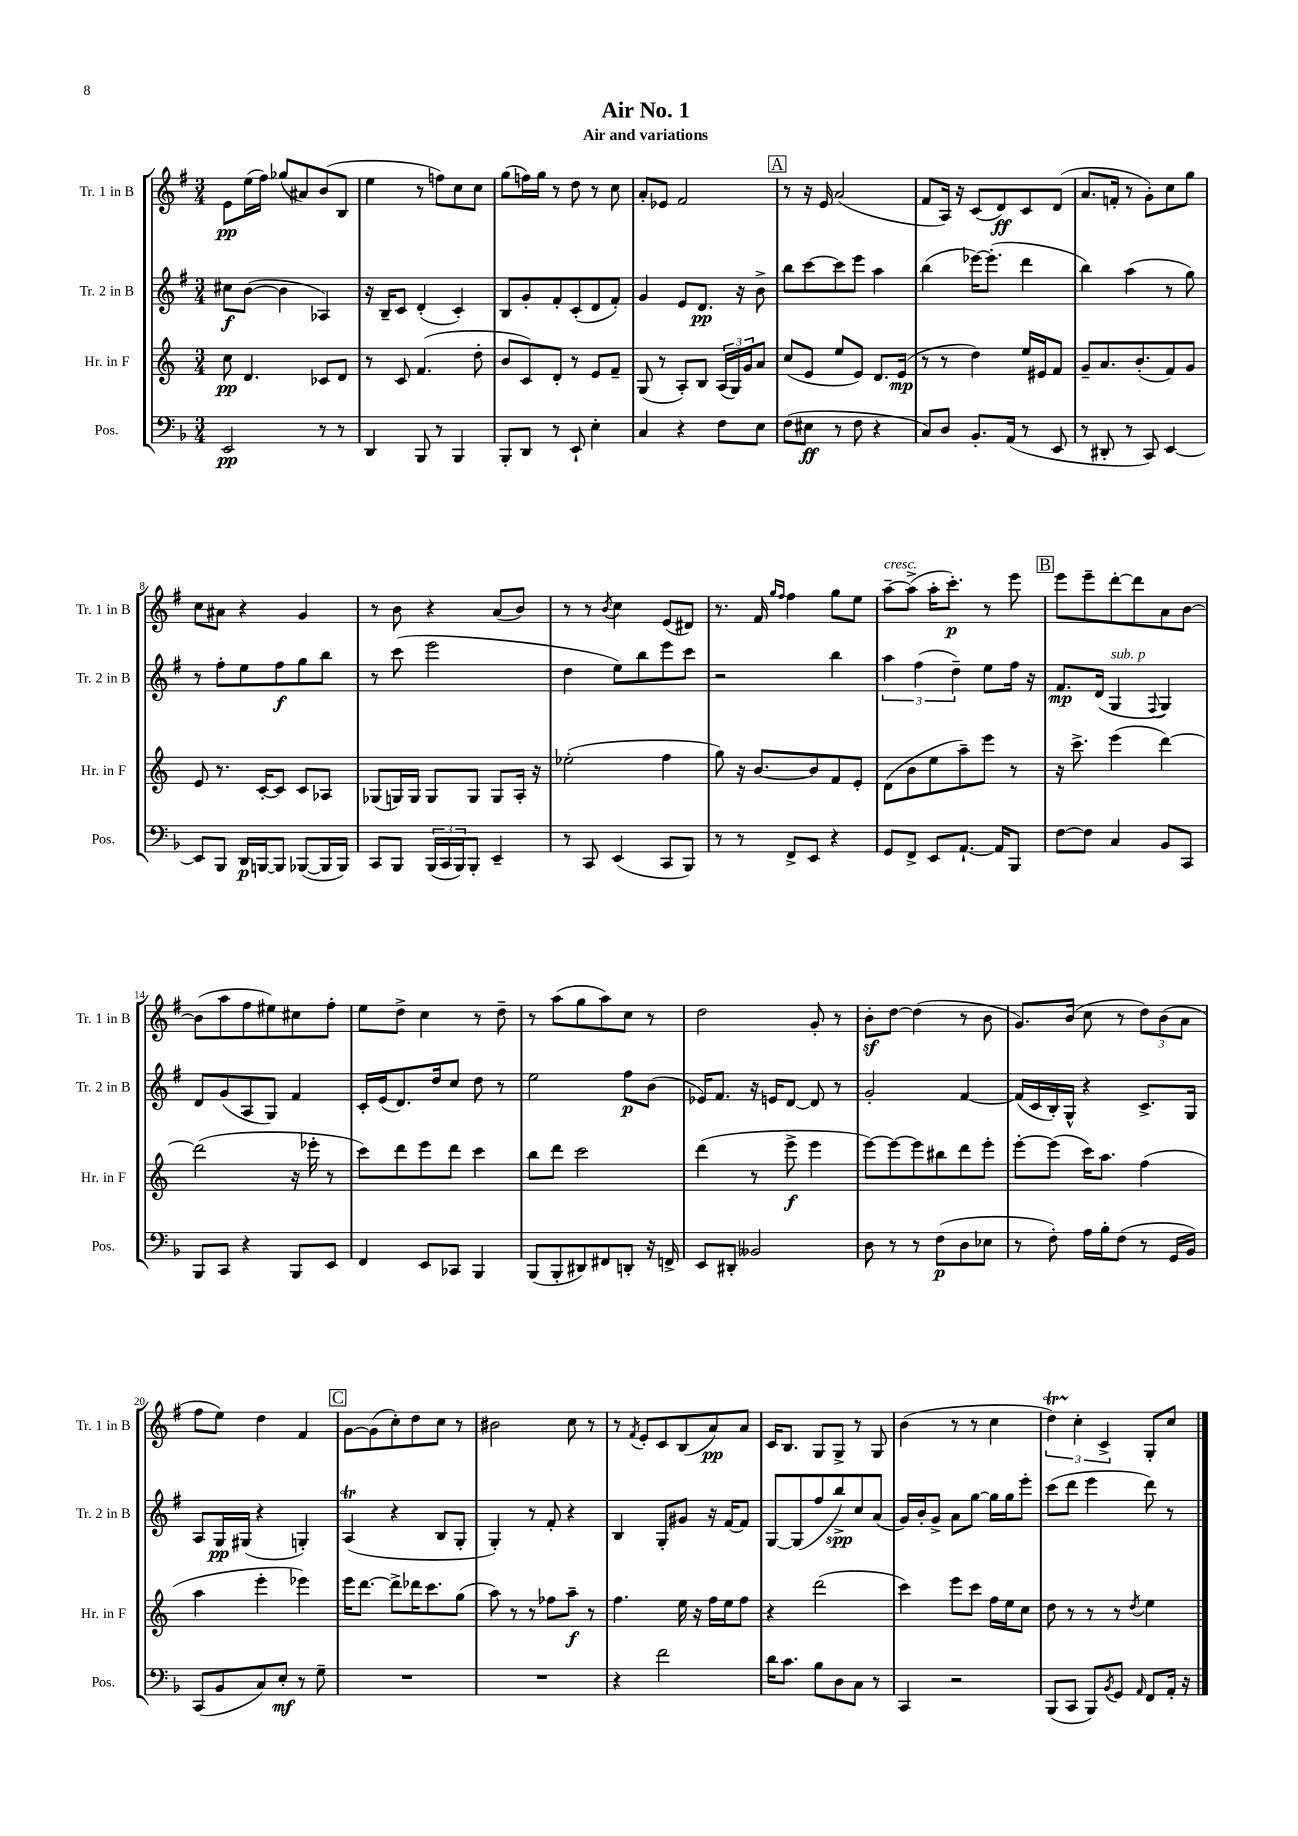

**kern	**dynam	**kern	**dynam	**kern	**dynam	**kern	**dynam
*part4	*part4	*part3	*part3	*part2	*part2	*part1	*part1
*staff4	*staff4	*staff3	*staff3	*staff2	*staff2	*staff1	*staff1
*I"Pos.	*	*I"Hr. in F	*	*I"Tr. 2 in B	*	*I"Tr. 1 in B	*
*I'Pos.	*	*I'Hr. in F	*	*I'Tr. 2 in B	*	*I'Tr. 1 in B	*
*clefF4	*	*clefG2	*	*clefG2	*	*clefG2	*
*k[b-]	*	*k[]	*	*k[f#]	*	*k[f#]	*
*M3/4	*	*M3/4	*	*M3/4	*	*M3/4	*
=1	=1	=1	=1	=1	=1	=1	=1
2EE/	pp	8cc\	pp	8cc#X\L	f	8e\L	pp
.	.	4.d/	.	([8b\J	.	(16ee\L	.
.	.	.	.	.	.	16ff#\JJ)	.
.	.	.	.	4b\]	.	(8gg-X/L	.
.	.	.	.	.	.	8a#X/)	.
8r	.	8c-X/L	.	4A-X/)	.	(8b/	.
8r	.	8d/J	.	.	.	8B/J	.
=2	=2	=2	=2	=2	=2	=2	=2
4DD/	.	8r	.	16r	.	4ee\	.
.	.	.	.	16B~/KL	.	.	.
.	.	8c/	.	8c/J	.	.	.
8BBB-/	.	(4.f/	.	(4d'/	.	8r	.
8r	.	.	.	.	.	8ffn\L)	.
4BBB-/	.	.	.	4c'/)	.	8cc\	.
.	.	8dd'\	.	.	.	8cc\J	.
=3	=3	=3	=3	=3	=3	=3	=3
8BBB-'/L	.	8b/L	.	8B/L	.	(8gg\L	.
8DD/J	.	8c/)	.	8g'/	.	16ffn\L)	.
.	.	.	.	.	.	16gg\JJ	.
8r	.	8d'/J	.	8f#'/	.	8r	.
8EE`/	.	8r	.	(8c'/	.	8dd\	.
4E'\	.	8e/L	.	8d/	.	8r	.
.	.	8f~/J	.	8f#'/J)	.	8cc\	.
=4	=4	=4	=4	=4	=4	=4	=4
4C/	.	(8G/	.	4g/	.	8a'/L	.
.	.	8r	.	.	.	8e-X/J	.
4r	.	8A'/L)	.	8e/L	.	2f#/	.
.	.	8B/J	.	8.d/J	pp	.	.
8F\L	.	(24A/LL	.	.	.	.	.
.	.	24G/)	.	.	.	.	.
.	.	.	.	16r	.	.	.
.	.	24g/J	.	.	.	.	.
8E\J	.	8a/J	.	8b^\	.	.	.
!!LO:REH:place=s1:t=A
=5	=5	=5	=5	=5	=5	=5	=5
(8F\L	.	(8cc/L	.	8bb\L	.	8r	.
8E#X\J	ff	8e/J	.	[8ccc\	.	16r	.
.	.	.	.	.	.	16e/	.
8r	.	8ee/L	.	8ccc\]	.	(2a/	.
8F\	.	8e/J)	.	8eee\J	.	.	.
4r	.	8.d/L	.	4aa\	.	.	.
.	.	(16e/Jk	mp	.	.	.	.
=6	=6	=6	=6	=6	=6	=6	=6
8C/L)	.	8r	.	(4bb\	.	8f#/L	.
8D/J	.	8r	.	.	.	16A/Jk)	.
.	.	.	.	.	.	16r	.
8.BB-'/L	.	4dd\)	.	[16eee-X\KL)	.	(8c/L	.
.	.	.	.	(8.eee-'\J]	.	.	.
.	.	.	.	.	.	8d/)	ff
(16AA/Jk	.	.	.	.	.	.	.
8r	.	16ee/LL	.	4ddd\	.	8c/	.
.	.	16e#X/J	.	.	.	.	.
8EE/	.	8f/J	.	.	.	(8d/J	.
=7	=7	=7	=7	=7	=7	=7	=7
8r	.	8g~/L	.	4bb\)	.	8.a/L	.
8DD#X'/	.	8.a/	.	.	.	.	.
.	.	.	.	.	.	16fn'/Jk	.
8r	.	.	.	(4aa\	.	8r	.
.	.	(8.b'/	.	.	.	.	.
8CC/)	.	.	.	.	.	8g'\L)	.
[4EE/	.	8f/)	.	8r	.	8cc\	.
.	.	8g/J	.	8gg\)	.	8gg\J	.
!!LO:LB:g=z
=8	=8	=8	=8	=8	=8	=8	=8
8EE/L]	.	8e/	.	8r	.	8cc\L	.
8BBB-/J	.	8.r	.	8ff#'\L	.	8a#X\J	.
16DD/LL	p	.	.	8ee\	.	4r	.
[16BBBn/J	.	[16c'/KL	.	.	.	.	.
8BBB/J]	.	8c/J]	.	8ff#\	f	.	.
([8BBB-X/L	.	8c/L	.	8gg\	.	4g/	.
16BBB-/L]	.	8A-X/J	.	8bb\J	.	.	.
16BBB-/JJ)	.	.	.	.	.	.	.
=9	=9	=9	=9	=9	=9	=9	=9
8CC/L	.	(8G-X/L	.	8r	.	8r	.
8BBB-/J	.	16Gn/L)	.	(8ccc\	.	8b\	.
.	.	16G/JJ	.	.	.	.	.
(24BBB-/LL	.	8G/L	.	2eee\	.	4r	.
24CC/	.	.	.	.	.	.	.
24BBB-/J)	.	.	.	.	.	.	.
8BBB-'/J	.	8G/J	.	.	.	.	.
4EE~/	.	8G/L	.	.	.	(8a/L	.
.	.	16A'/Jk	.	.	.	8b/J)	.
.	.	16r	.	.	.	.	.
=10	=10	=10	=10	=10	=10	=10	=10
8r	.	(2ee-X'\	.	4dd\	.	8r	.
8CC/	.	.	.	.	.	8r	.
.	.	.	.	.	.	8qb/	.
(4EE/	.	.	.	8ee\L)	.	4cc\	.
.	.	.	.	8bb\	.	.	.
8CC/L	.	4ff\	.	8eee\	.	(8e/L	.
8BBB-/J)	.	.	.	8ccc\J	.	8d#X/J)	.
=11	=11	=11	=11	=11	=11	=11	=11
8r	.	8gg\)	.	2r	.	8.r	.
8r	.	16r	.	.	.	.	.
.	.	[8.b/L	.	.	.	16f#/	.
.	.	.	.	.	.	16qqgg/LL	.
.	.	.	.	.	.	16qqff#/JJ	.
8FF^/L	.	.	.	.	.	4ff#\	.
8EE/J	.	8b/]	.	.	.	.	.
4r	.	8f/	.	4bb\	.	8gg\L	.
.	.	8e'/J	.	.	.	8ee\J	.
=12	=12	=12	=12	=12	=12	=12	=12
!	!	!	!	!	!	!LO:TX:a:i:t=cresc.	!
8GG/L	.	(8d\L	.	6aa\	.	[8aa~\L	.
8FF^/J	.	8b\	.	.	.	(8aa^\J]	.
.	.	.	.	(6ff#\	.	.	.
8EE/L	.	8ee\	.	.	.	16aa'\KL	.
.	.	.	.	.	.	8.ccc'\J)	p
.	.	.	.	6dd~\)	.	.	.
[8.AA`/J	.	8aa~\)	.	.	.	.	.
.	.	8eee\J	.	8ee\L	.	8r	.
16AA/KL]	.	.	.	.	.	.	.
8BBB-/J	.	8r	.	16ff#\Jk	.	8eee\	.
.	.	.	.	16r	.	.	.
!!LO:REH:place=s1:t=B
=13	=13	=13	=13	=13	=13	=13	=13
[8F\L	.	16r	.	8.f#/L	mp	8eee\L	.
.	.	8.ccc^\	.	.	.	.	.
8F\J]	.	.	.	.	.	8eee~\	.
.	.	.	.	(16d/Jk	.	.	.
!	!	!	!	!LO:TX:a:i:t=sub. p	!	!	!
4C/	.	(4eee\	.	4G/	.	[8ddd'\	.
.	.	.	.	.	.	8ddd\]	.
.	.	.	.	8qqF#/	.	.	.
8BB-/L	.	[4ddd\)	.	4G/)	.	8a\	.
8CC/J	.	.	.	.	.	[8b\J	.
!!LO:LB:g=z
=14	=14	=14	=14	=14	=14	=14	=14
8BBB-/L	.	(2ddd\]	.	8d/L	.	(8b\L]	.
8CC/J	.	.	.	(8g/	.	8aa\	.
4r	.	.	.	8A/	.	8ff#\	.
.	.	.	.	8G/J)	.	8ee#X\)	.
8BBB-/L	.	16r	.	4f#/	.	8cc#X\	.
.	.	16eee-X'\	.	.	.	.	.
8EE/J	.	8r	.	.	.	8ff#'\J	.
=15	=15	=15	=15	=15	=15	=15	=15
4FF/	.	8ccc\L)	.	16c'/LL	.	8ee\L	.
.	.	.	.	(16e/J	.	.	.
.	.	8ddd\	.	8.d/)	.	8dd^\J	.
8EE/L	.	8eee\	.	.	.	4cc\	.
.	.	.	.	16dd/k	.	.	.
8CC-X/J	.	8ddd\J	.	8cc/J	.	.	.
4BBB-/	.	4ccc\	.	8dd\	.	8r	.
.	.	.	.	8r	.	8dd~\	.
=16	=16	=16	=16	=16	=16	=16	=16
(8BBB-/L	.	8bb\L	.	2ee\	.	8r	.
8BBB-'/	.	8ddd\J	.	.	.	(8aa\L	.
8DD#X/)	.	2ccc\	.	.	.	8gg\	.
8FF#X/	.	.	.	.	.	8aa\)	.
8DDn'/J	.	.	.	8ff#\L	p	8cc\J	.
16r	.	.	.	(8b\J	.	8r	.
16FFn^/	.	.	.	.	.	.	.
=17	=17	=17	=17	=17	=17	=17	=17
8EE/L	.	(4ddd\	.	16e-X/KL)	.	2dd\	.
.	.	.	.	8.f#/J	.	.	.
8DD#X'/J	.	.	.	.	.	.	.
2BB--X/	.	8r	.	16r	.	.	.
.	.	.	.	16en/KL	.	.	.
.	.	8eee^\	f	[8d/J	.	.	.
.	.	4eee\	.	8d/]	.	8g'/	.
.	.	.	.	8r	.	8r	.
=18	=18	=18	=18	=18	=18	=18	=18
8D\	.	[8eee\L)	.	2g'/	.	8bz'\L	.
8r	.	8eee\_	.	.	.	[8dd\J	.
8r	.	8eee\]	.	.	.	(4dd\]	.
(8F\L	p	8bb#X\	.	.	.	.	.
8D\	.	8ddd\	.	[4f#/	.	8r	.
8E-X\J	.	8eee'\J	.	.	.	8b\	.
=19	=19	=19	=19	=19	=19	=19	=19
8r	.	[8eee'\L	.	(16f#/LL]	.	8.g/L)	.
.	.	.	.	16c/	.	.	.
8F'\)	.	(8eee\J]	.	16B'/)	.	.	.
.	.	.	.	16G^^/JJ	.	(16b/Jk	.
16A\LL	.	16ccc\KL)	.	4r	.	8cc\	.
16B-'\J	.	8.aa\J	.	.	.	.	.
(8F\J	.	.	.	.	.	8r	.
8r	.	(4ff\	.	8.c^/L	.	12dd\L)	.
.	.	.	.	.	.	(12b\	.
16GG/LL	.	.	.	.	.	.	.
.	.	.	.	.	.	12a\J	.
16BB-/JJ)	.	.	.	16G/Jk	.	.	.
!!LO:LB:g=z
=20	=20	=20	=20	=20	=20	=20	=20
(8CC/L	.	4aa\	.	8A/L	.	8ff#\L	.
8BB-/	.	.	.	16G/L	pp	8ee\J)	.
.	.	.	.	(16G#X/JJ	.	.	.
8C/)	.	4eee'\	.	4r	.	4dd\	.
8E'/J	mf	.	.	.	.	.	.
8r	.	4eee-X\)	.	4Gn'/)	.	4f#/	.
8G~\	.	.	.	.	.	.	.
!!LO:REH:place=s1:t=C
=21	=21	=21	=21	=21	=21	=21	=21
2.r	.	16eee\KL	.	(4AT/	.	[8g\L	.
.	.	[8.ddd\J	.	.	.	.	.
.	.	.	.	.	.	(8g\]	.
.	.	8ddd^\L]	.	4r	.	8cc'\)	.
.	.	16ddd-X\K	.	.	.	8dd\	.
.	.	8.ccc\	.	.	.	.	.
.	.	.	.	8B/L	.	8cc\J	.
.	.	(8gg\J	.	8G'/J	.	8r	.
=22	=22	=22	=22	=22	=22	=22	=22
2.r	.	8aa\)	.	4G'/)	.	2b#X\	.
.	.	8r	.	.	.	.	.
.	.	8r	.	8r	.	.	.
.	.	8ff-X\L	.	8f#'/	.	.	.
.	.	8aa~\J	f	4r	.	8cc\	.
.	.	8r	.	.	.	8r	.
=23	=23	=23	=23	=23	=23	=23	=23
4r	.	4.ff\	.	4B/	.	8r	.
.	.	.	.	.	.	8qf#/	.
.	.	.	.	.	.	8e'/L	.
2f\	.	.	.	8G'/L	.	8c/	.
.	.	16ee\	.	8g#X/J	.	(8B/	.
.	.	16r	.	.	.	.	.
.	.	16ff\LL	.	16r	.	8a/)	pp
.	.	16ee\J	.	[16f#/KL	.	.	.
.	.	8ff\J	.	8f#/J]	.	8a/J	.
=24	=24	=24	=24	=24	=24	=24	=24
16d\KL	.	4r	.	[8G/L	.	16c/KL	.
8.c\J	.	.	.	.	.	8.B/J	.
.	.	.	.	(8G/]	.	.	.
8B-\L	.	(2ddd\	.	8ff#/	.	8G/L	.
8D\	.	.	.	8bb^/)	spp	8G^/J	.
8C\J	.	.	.	8cc/	.	8r	.
8r	.	.	.	(8a/J	.	8G/	.
=25	=25	=25	=25	=25	=25	=25	=25
4CC/	.	4ccc\)	.	16g/LL)	.	(4b\	.
.	.	.	.	16b'/J	.	.	.
.	.	.	.	8g^/J	.	.	.
2r	.	8eee\L	.	8a\L	.	8r	.
.	.	8ccc\J	.	[8gg\J	.	8r	.
.	.	16ff\LL	.	16gg\LL]	.	4cc\	.
.	.	16ee\J	.	16gg\J	.	.	.
.	.	8cc\J	.	8eee'\J	.	.	.
=26	=26	=26	=26	=26	=26	=26	=26
(8BBB-/L	.	8dd\	.	(8ccc\L	.	6ddT\)	.
8CC/J	.	8r	.	8ddd\J	.	.	.
.	.	.	.	.	.	6cc'\	.
8BBB-/L)	.	8r	.	4eee\	.	.	.
.	.	.	.	.	.	6c^/	.
8qBB-/	.	.	.	.	.	.	.
8GG/J	.	8r	.	.	.	.	.
16qqAA/	.	8qdd/	.	.	.	.	.
8FF/L	.	4ee\	.	8ddd\)	.	8G'/L	.
16AA'/Jk	.	.	.	8r	.	8cc/J	.
16r	.	.	.	.	.	.	.
==	==	==	==	==	==	==	==
*-	*-	*-	*-	*-	*-	*-	*-
